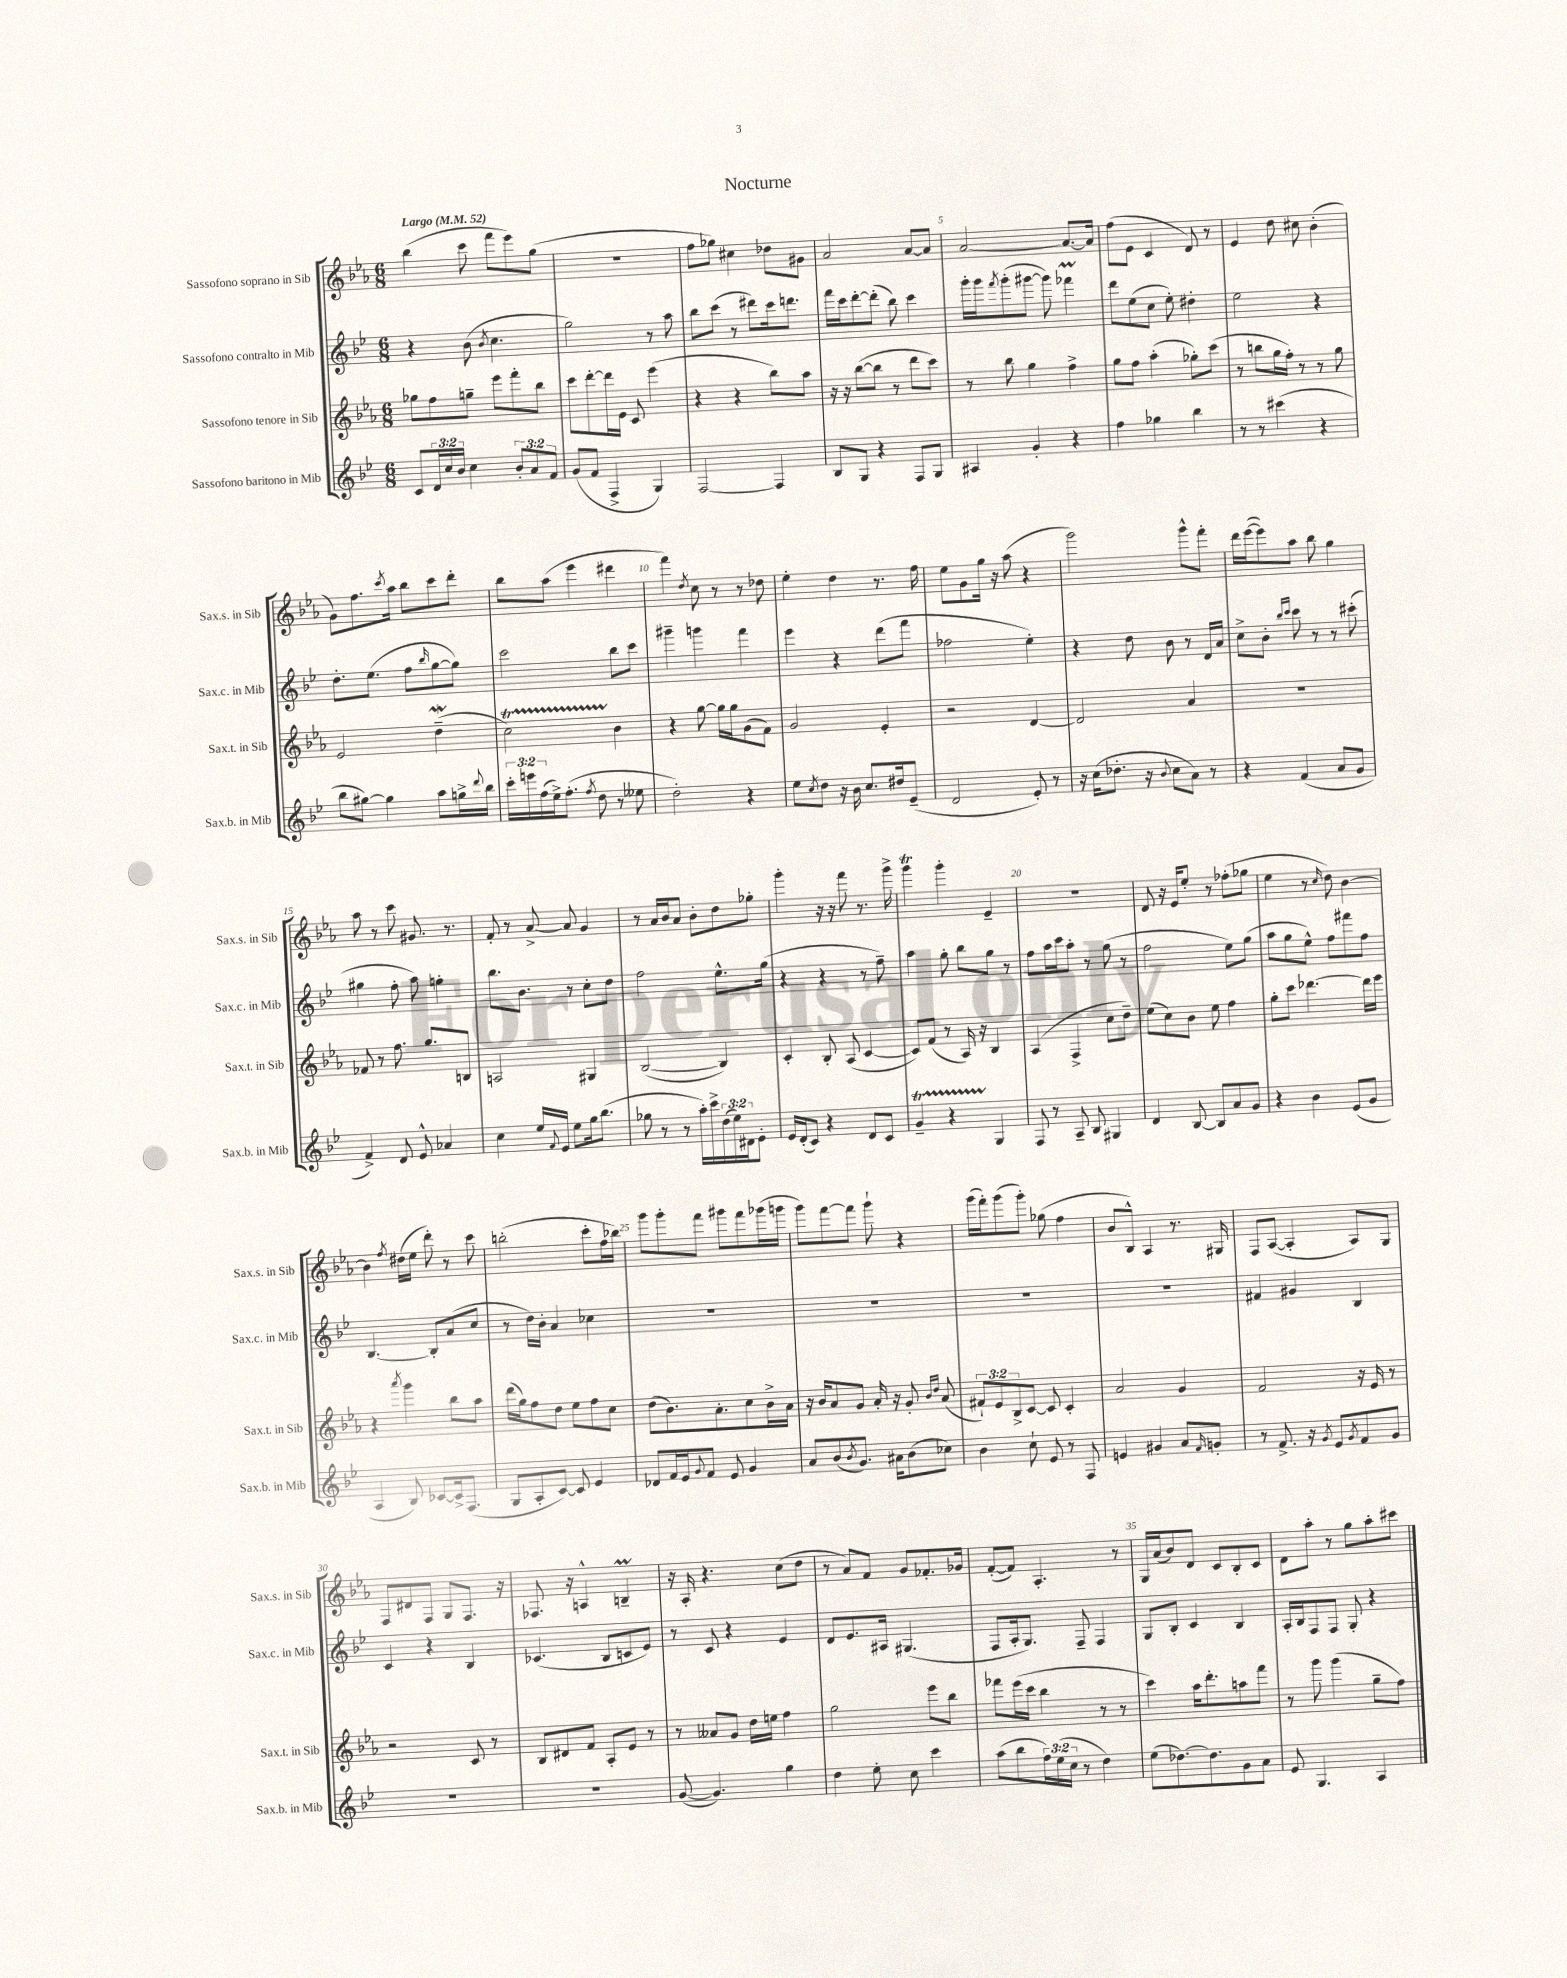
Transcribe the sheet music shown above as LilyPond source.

\header { title = "Nocturne" }
<<
\new StaffGroup <<
\new Staff = "s0" \with { instrumentName = "Sassofono soprano in Sib" shortInstrumentName = "Sax.s. in Sib" } {
    \clef treble \key ees \major \numericTimeSignature \time 6/8 \tempo "Largo" 4 = 52
    bes''4( c'''8 f'''8 ees'''8) g''8( |
    R2. |
    f''8 ges''8) cis''4 des''8 gis'8 |
    aes'2 aes'8~ aes'8 |
    aes'2~ aes'8.~ aes'16 |
    f''8( ees'8 c'4 d'8) r8 |
    ees'4 d''8 cis''8 bes'4-.( |
    g'8) f''8. \acciaccatura { c'''8 } aes''16 bes''8 c'''8 d'''8-. |
    bes''8 aes''8( ees'''4 dis'''4 |
    f'''4) \acciaccatura { d''8 } c''8 r8 r8 des''8 |
    ees''4-. d''4 r8. f''16 |
    ees''8 g'8 g''16 r16 aes''8( r4 |
    g'''2) g'''8-^ f'''8-. |
    d'''16 ees'''16~( ees'''8) aes''8 bes''8 g''4 |
    aes''8 r8 c'''8 gis'8. r8. |
    f'8-. r8 aes'8~-> aes'8 g'4 |
    r8 aes'16 bes'16 aes'8 bes'8-. d''8 ges''8-. |
    g'''4-. r16 r16 f'''8 r8. g'''16-> |
    g'''4\trill g'''4-. ees'4-- |
    R2. |
    d'8 r16 ees'16 ees''8-. r8 fes''8-.( ges''8 |
    ees''4 r8 \grace { c''16 } d''8) bes'4~ |
    bes'4 \acciaccatura { f''8 } dis''16( ees''16 d'''8-.) r8 c'''8 |
    b''2-.( c'''8-. f''16 bes''16) |
    g'''8 g'''8-. f'''8 gis'''8 f'''8 ges'''16( g'''16 |
    g'''8) f'''8~ f'''8 g'''8-! r4 |
    g'''16( f'''16-.) g'''8( g'''8-.) ges''8( f''4 |
    bes'8 bes8-^) aes4 r8. gis16 |
    f8 aes8~( aes4-. aes8) g8 |
    f8 dis'8 f8 g8 f8. r16 |
    fes8. r16 a4-^ b4--\prall |
    r16 aes16-. r4. c''8( d''8 |
    r8 aes'8) f'8 g'8 fes'8.-. ges'16 |
    f'8~-.( f'8) aes4.-. r8 |
    g16 aes'16( bes'8) d'8 c'8 bes8-. c'8 |
    d'8 aes''8-. r8 g''8 aes''8-. cis'''8 \bar "|." |
}
\new Staff = "s1" \with { instrumentName = "Sassofono contralto in Mib" shortInstrumentName = "Sax.c. in Mib" } {
    \clef treble \key bes \major \numericTimeSignature \time 6/8
    r4 bes'8( \acciaccatura { bes'8 } c''4. |
    g''2) r8 a''8 |
    bes''8 c'''8( r8 dis'''8) c'''16 d'''8. |
    f'''16 c'''16 d'''8~-. d'''8-.( bes''8) c'''4 |
    g'''16-. g'''16 \acciaccatura { f'''8 } g'''8-.( gis'''8~ gis'''8) fes'''4\prall |
    d'''8 ees''8( c''8 ees''8-.) dis''4-. |
    ees''2 r4 |
    d''8.-. ees''8.( f''8 \grace { bes''16 } g''8~ g''8) |
    c'''2 bes''8 c'''8 |
    gis'''4-- g'''4 f'''4 |
    ees'''4 r4 d'''8( f'''8 |
    fes''2 ees''4-.) |
    r4 d''8 bes'8 r8 d'16 a'16 |
    c''8-> bes'8-. \grace { bes''16 c'''16 } c'''8 r8 r8 cis'''8-.( |
    gis''4 f''8-. a''8) g''4-. |
    bes''8. bes'8. r8 c''8-. d''8 |
    f''2 ees''8.-^ g''16( |
    r4 r4 r8 f''8--) |
    a''4 g''8-. bes''8 g''8 r8 |
    f''8 a''16 c'''16 a''8-. r8 g''8( r8 |
    f''2 ees''8) g''8( |
    a''8 g''8 ees''8-^) f''8 fis'''8 f''8 |
    bes4.~ bes8-. a'8( c''8 |
    r8 d''16) bes'16-. a'4 ces''4 |
    R2. |
    R2. |
    R2. |
    R2. |
    fis'4 gis'4 bes4 |
    c'4 r4 bes4 |
    ces'4.( bes8 c'8 ees'8) |
    r8 c'8 r4 ees'4 |
    d'8 ees'8. ais16 gis4.( |
    f8 a16-. g8.) f8-- f4 |
    g8 bes8-. c'4 bes4 |
    a16-. bes16 f8 f8 g8-. r4 \bar "|." |
}
\new Staff = "s2" \with { instrumentName = "Sassofono tenore in Sib" shortInstrumentName = "Sax.t. in Sib" } {
    \clef treble \key ees \major \numericTimeSignature \time 6/8 \override Staff.TupletNumber.text = #tuplet-number::calc-fraction-text
    ges''8 f''8 g''8-- ees'''8 f'''8-. bes''8 |
    c'''8 d'''8~-. d'''16 ees'16 c'8 ees'''4( |
    r4 r4 bes''8) aes''8 |
    r16 r16 bes''8~( bes''8 r8 d'''8 c'''8) |
    r8 bes''8 g''4 f''4-> |
    g''8 f''8 aes''4-.( ges''8-.) c'''8( |
    r8 b''8 g''16 f''16-.) r8 r8 g''8 |
    ees'2 d''4--\mordent( |
    c''2\startTrillSpan) bes'4\stopTrillSpan |
    r4 g''8~ g''16 g''16 g'8( f'8) |
    g'2 ees'4-. |
    r2 d'4~ |
    d'2 aes'4 |
    R2. |
    fes'8 r8 f''8. g''8. b8 |
    a2 gis4 |
    bes2~( bes4) |
    c'4-. bes8-. aes8( c'4~ |
    c'8) f'8( r8 aes16) r16 bes4 |
    aes4( f4-> c''8 d''8--) |
    ees''8( c''8) bes'8 ees''8 f''4 |
    g''8-. c'''8 des'''4.~ des'''16 ees'''16 |
    r4 \acciaccatura { aes'''8 } g'''4 bes''8 aes''8 |
    d'''16( g''16) f''8 d''8 ees''8 f''8 c''8 |
    d''8( bes'8.) aes'8.-. c''8 bes'16-> aes'16 |
    r16 bes'16 aes'8 g'8 aes'16-. r16 g'8-. \grace { bes'16 d''16 } aes'8( |
    \tuplet 3/2 { fis'8-!) ees'8 bes8-> } c'8~ c'8 c'4-. |
    aes'2 g'4 |
    f'2 r16 ees'16 r8 |
    r2 c'8 r8 |
    bes8 dis'8 f'8 aes8-. ees'8 r8 |
    r8 aeses'8 g'8 d''16 e''16 f''4 |
    g''2 ees'''8 bes''8 |
    fes'''8 ees'''16( c'''16 bes''4 r8 r8 |
    c'''4) aes''16 d'''8.-. a''8 f'''8 |
    r8 g'''8 g'''4( g''8-- f''8) \bar "|." |
}
\new Staff = "s3" \with { instrumentName = "Sassofono baritono in Mib" shortInstrumentName = "Sax.b. in Mib" } {
    \clef treble \key bes \major \numericTimeSignature \time 6/8 \override Staff.TupletNumber.text = #tuplet-number::calc-fraction-text
    c'8 \tuplet 3/2 { d'16 c''16 bes'16 } c''4 \tuplet 3/2 { bes'8-. a'8 f'8 } |
    g'8( f'8 f4-> g4) |
    f2~ f4 |
    bes8 g8 r4 f8 g8 |
    ais4 g'4-. r4 |
    f''4 ges''4 bes''4 |
    r8 r8 cis'''4( r4 |
    bes''8 gis''8~) gis''4 a''8 g''16-> \appoggiatura { d'''8 } bes''16 |
    \tuplet 3/2 { c'''16-. e'''16 f''16( } ees''16->) f''8.-.( \acciaccatura { f''8 } d''8 r8 eeses''8 |
    d''2-.) r4 |
    ees''8 \acciaccatura { c''8 } d''8 r16 bes'16 c''8. dis''16 ees'8--( |
    d'2 ees'8-.) r8 |
    r16 c''16( des''8.-. r16 \appoggiatura { bes'8 } c''8 a'8) r8 |
    r4 f'4( a'8 g'8 |
    f'4->) d'8 ees'8-^ aes'4 |
    c''4 ees''16 \appoggiatura { f'8 } ees'16 ees''8 g''16 bes''8.( |
    ges''8 r8 r8 a''16-.) c'''16-> \tuplet 3/2 { d''16( ees''16) dis'16 } ees'8-. |
    ees'16 d'16-.( c'8) r4 d'8 c'8 |
    g'4--\startTrillSpan r4 g4\stopTrillSpan |
    f8 r8 a8-- bes8 gis4 |
    d'4 bes8~ bes8 a'8 g'8 |
    r4 bes'4 ees'8( g'8 |
    a4 bes8) ces'8~ ces'16-> f8.( |
    g8 a8-. c'8~) c'8 ees'4 |
    des'8 f'16 ees'16 \appoggiatura { g'8 } f'8 ees'8 g'4 |
    a'8 bes'8( \acciaccatura { bes'8 } g'8.) ais'16 bes'8( ces''8) |
    bes'4 c''8-! ees'8 r8 f8 |
    e'4 gis'4 a'8 \grace { f'16 } g'8-. |
    r8 f'8.-> r16 \acciaccatura { g'8 } ees'8 \acciaccatura { g'8 } f'8 g'8 |
    R2. |
    R2. |
    g'8~( g'4.) g''4 |
    d''4 ees''8-. c''8 c'''4 |
    a''8( bes''8 \tuplet 3/2 { f''16) ees''16( c''16 } r8 d''4) |
    ees''8( des''8.~) des''8. g'8 a'8 |
    ees'8 g4. a4 \bar "|." |
}
>>
>>
\layout { \context { \Score \override BarNumber.break-visibility = ##(#f #t #t) barNumberVisibility = #(every-nth-bar-number-visible 5) } }
